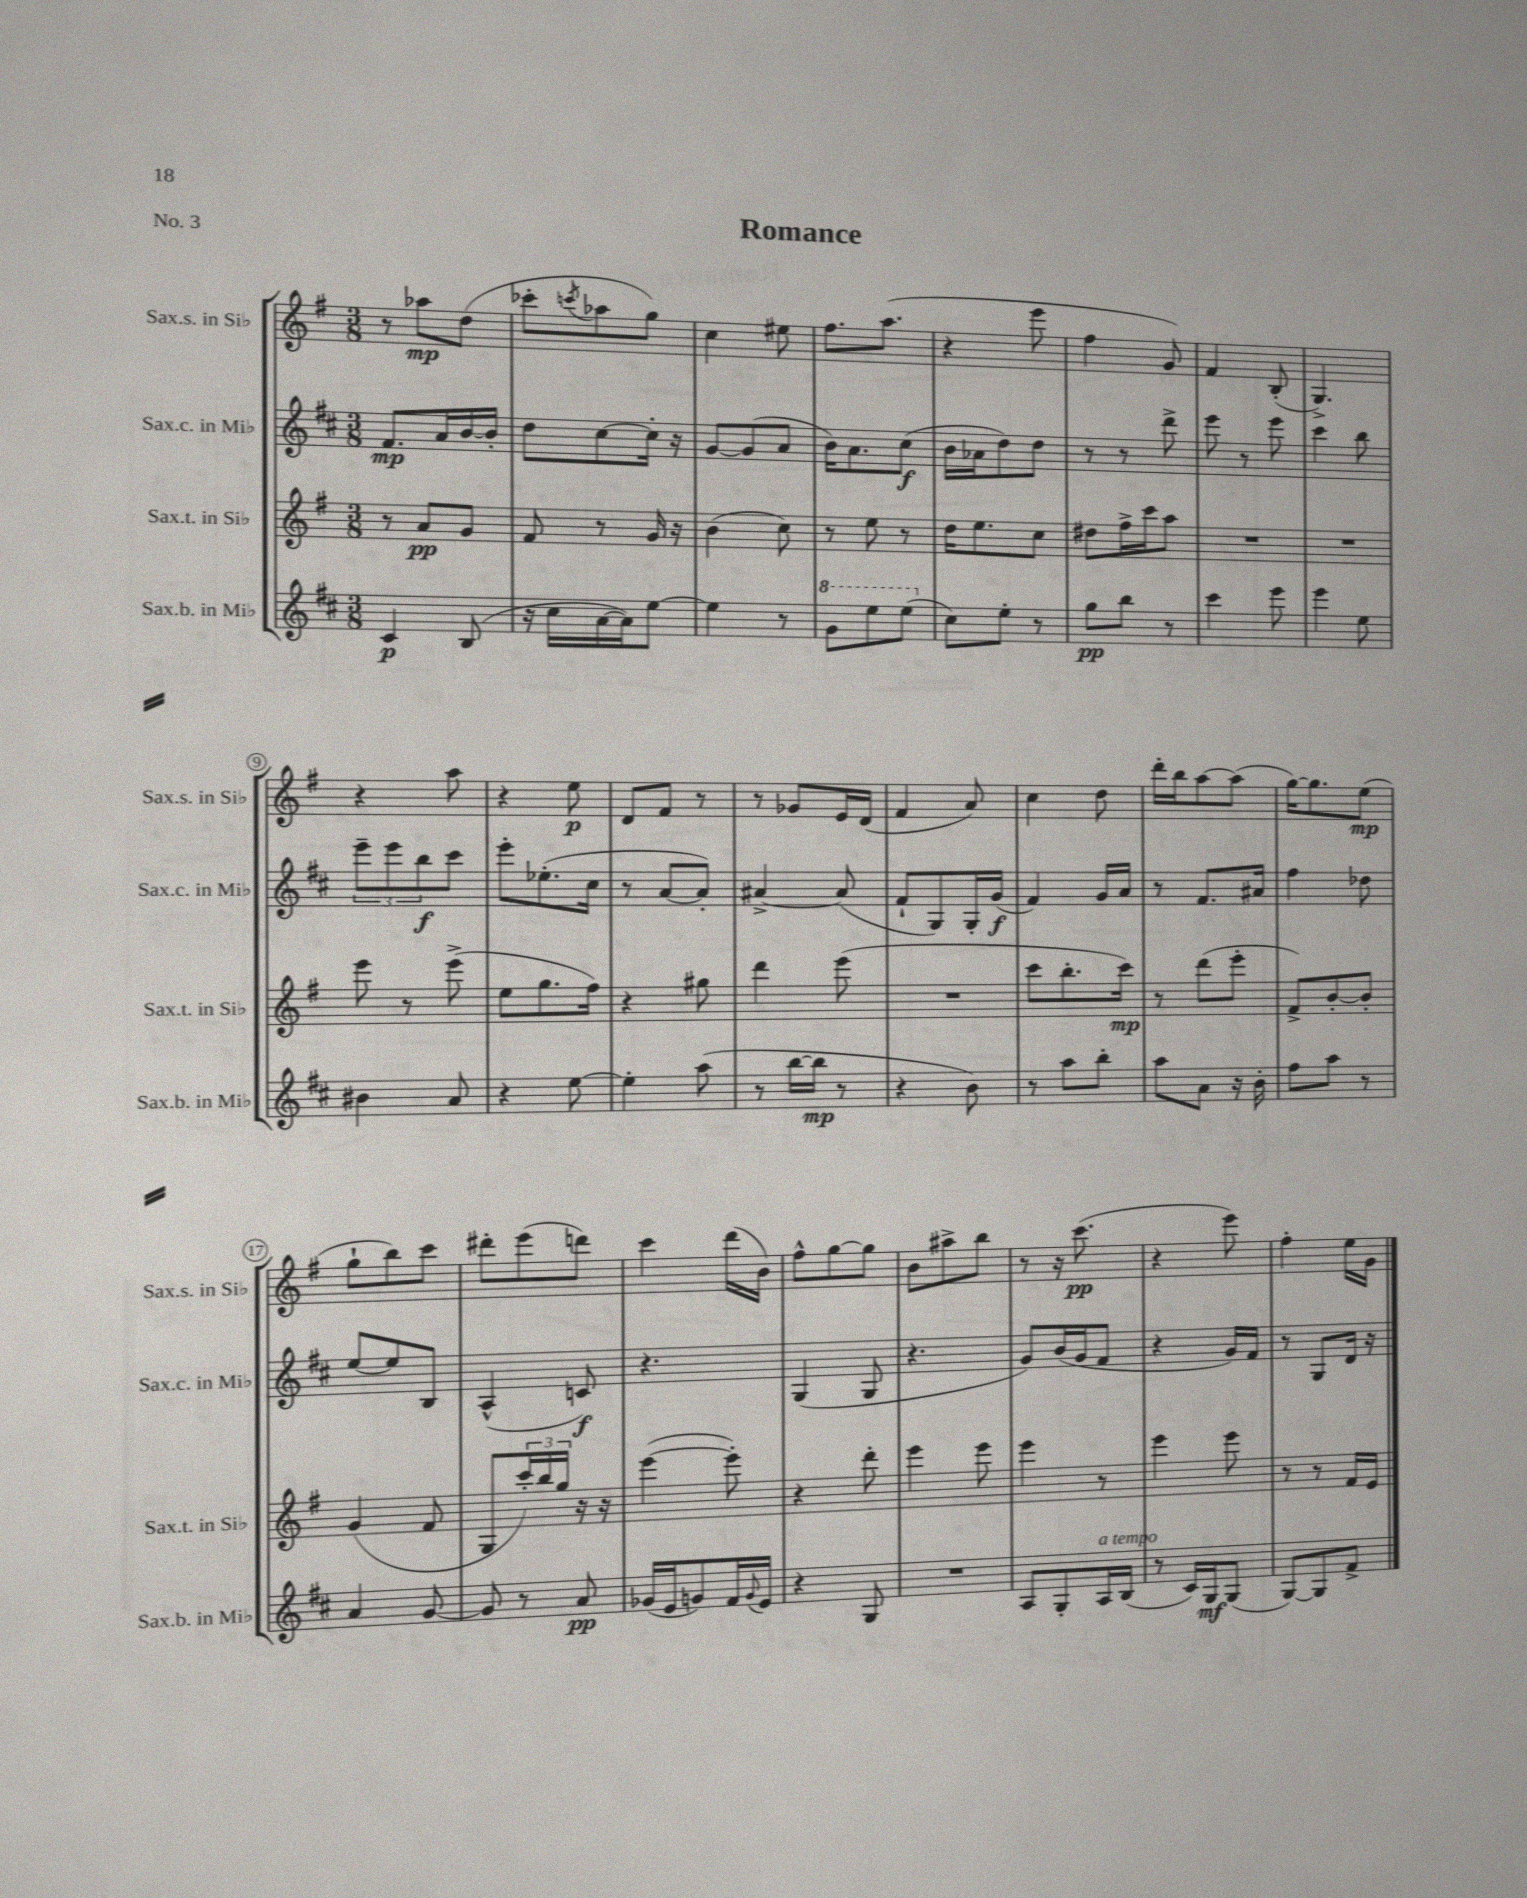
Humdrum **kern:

**kern	**dynam	**kern	**dynam	**kern	**dynam	**kern	**dynam
*part4	*part4	*part3	*part3	*part2	*part2	*part1	*part1
*staff4	*staff4	*staff3	*staff3	*staff2	*staff2	*staff1	*staff1
*I"Sax.b. in Mi♭	*	*I"Sax.t. in Si♭	*	*I"Sax.c. in Mi♭	*	*I"Sax.s. in Si♭	*
*I'Sax.b. in Mi♭	*	*I'Sax.t. in Si♭	*	*I'Sax.c. in Mi♭	*	*I'Sax.s. in Si♭	*
*clefG2	*	*clefG2	*	*clefG2	*	*clefG2	*
*k[f#c#]	*	*k[f#]	*	*k[f#c#]	*	*k[f#]	*
*M3/8	*	*M3/8	*	*M3/8	*	*M3/8	*
=1	=1	=1	=1	=1	=1	=1	=1
4c#/	p	8r	.	8.f#/L	mp	8r	.
.	.	8a/L	pp	.	.	8aa-X\L	mp
.	.	.	.	16a/L	.	.	.
(8B/	.	8g/J	.	[16b/	.	(8dd\J	.
.	.	.	.	16b'/JJ]	.	.	.
=2	=2	=2	=2	=2	=2	=2	=2
16r	.	8f#/	.	8dd\L	.	8ccc-X'\L	.
16cc#\LL	.	.	.	.	.	.	.
.	.	.	.	.	.	8qcccn/	.
[16a\	.	8r	.	[8cc#\	.	8aa-X\	.
16a\J])	.	.	.	.	.	.	.
[8ee\J	.	16g/	.	16cc#'\Jk]	.	8gg\J)	.
.	.	16r	.	16r	.	.	.
=3	=3	=3	=3	=3	=3	=3	=3
4ee\]	.	(4b\	.	[8g/L	.	4cc\	.
.	.	.	.	(8g/]	.	.	.
8r	.	8cc\)	.	8a/J	.	8ee#X\	.
=4	=4	=4	=4	=4	=4	=4	=4
*8va	*	*	*	*	*	*	*
8gg\L	.	8r	.	16b\KL)	.	8.ff#\L	.
.	.	.	.	8.a\	.	.	.
8eee\	.	8ee\	.	.	.	.	.
.	.	.	.	.	.	(8.aa\J	.
(8eee\J	.	8r	.	(8cc#\J	f	.	.
=5	=5	=5	=5	=5	=5	=5	=5
*X8va	*	*	*	*	*	*	*
8cc#\L)	.	16dd\KL	.	16b\LL	.	4r	.
.	.	8.ee\	.	16a-X\J	.	.	.
8ee'\J	.	.	.	8dd\)	.	.	.
8r	.	8cc\J	.	8dd\J	.	8eee\	.
=6	=6	=6	=6	=6	=6	=6	=6
8gg\L	pp	8dd#X\L	.	8r	.	4ff#\	.
8bb\J	.	16ff#^\L	.	8r	.	.	.
.	.	16ccc\J	.	.	.	.	.
8r	.	8aa\J	.	8ddd^\	.	8g/)	.
=7	=7	=7	=7	=7	=7	=7	=7
4ccc#\	.	4.r	.	8eee\	.	4f#/	.
.	.	.	.	8r	.	.	.
8eee\	.	.	.	8eee\	.	(8B'/	.
=8	=8	=8	=8	=8	=8	=8	=8
4eee\	.	4.r	.	4ccc#\	.	4.G^/)	.
8ee\	.	.	.	8bb\	.	.	.
!!LO:LB:g=z
=9	=9	=9	=9	=9	=9	=9	=9
4b#X\	.	8eee\	.	12eee~\L	.	4r	.
.	.	.	.	12eee\	.	.	.
.	.	8r	.	.	.	.	.
.	.	.	.	12bb\	f	.	.
8a/	.	(8eee^\	.	8ccc#\J	.	8aa\	.
=10	=10	=10	=10	=10	=10	=10	=10
4r	.	8ee\L	.	8eee'\L	.	4r	.
.	.	8.gg\	.	(8.ee-X'\	.	.	.
[8ee\	.	.	.	.	.	8ee\	p
.	.	16ff#\Jk)	.	16cc#\Jk	.	.	.
=11	=11	=11	=11	=11	=11	=11	=11
4ee'\]	.	4r	.	8r	.	8d/L	.
.	.	.	.	[8a/L	.	8f#/J	.
(8aa\	.	8gg#X\	.	8a'/J])	.	8r	.
=12	=12	=12	=12	=12	=12	=12	=12
8r	.	4ddd\	.	[4a#X^/	.	8r	.
[16bb\LL	.	.	.	.	.	8g-X/L	.
16bb\JJ]	mp	.	.	.	.	.	.
8r	.	(8eee\	.	(8a#/]	.	16e/L	.
.	.	.	.	.	.	(16d/JJ	.
=13	=13	=13	=13	=13	=13	=13	=13
4r	.	4.r	.	8f#`/L	.	4f#/	.
.	.	.	.	8G/)	.	.	.
8b\)	.	.	.	16G'/L	.	8a/)	.
.	.	.	.	(16g/JJ	f	.	.
=14	=14	=14	=14	=14	=14	=14	=14
8r	.	8ccc\L	.	4f#/)	.	4cc\	.
8aa\L	.	8.bb'\	.	.	.	.	.
8bb'\J	.	.	.	16g/LL	.	8dd\	.
.	.	16ccc\Jk)	mp	16a/JJ	.	.	.
=15	=15	=15	=15	=15	=15	=15	=15
8aa\L	.	8r	.	8r	.	16ddd'\LL	.
.	.	.	.	.	.	16bb\J	.
8a\J	.	(8ddd\L	.	8.f#/L	.	[8aa\	.
16r	.	8eee'\J	.	.	.	(8aa\J]	.
16b'\	.	.	.	16a#X/Jk	.	.	.
=16	=16	=16	=16	=16	=16	=16	=16
8ff#\L	.	8f#^/L)	.	4ff#\	.	[16gg\KL)	.
.	.	.	.	.	.	8.gg\]	.
8aa\J	.	[8b'/	.	.	.	.	.
8r	.	8b'/J]	.	8dd-X\	.	(8ee\J	mp
!!LO:LB:g=z
=17	=17	=17	=17	=17	=17	=17	=17
4a/	.	(4g/	.	[8ee/L	.	8gg`\L	.
.	.	.	.	8ee/]	.	8bb\)	.
[8g/	.	8f#/	.	8B/J	.	8ccc\J	.
=18	=18	=18	=18	=18	=18	=18	=18
8g/]	.	8G/L	.	(4A^^/	.	8ddd#X'\L	.
8r	.	24ccc'/L)	.	.	.	(8eee\	.
.	.	24bb/	.	.	.	.	.
.	.	24gg/JJ	.	.	.	.	.
8a/	pp	16r	.	8cn/)	f	8dddn\J)	.
.	.	16r	.	.	.	.	.
=19	=19	=19	=19	=19	=19	=19	=19
(16g-X/LL	.	([4eee\	.	4.r	.	4ccc\	.
16e/J	.	.	.	.	.	.	.
8gn/)	.	.	.	.	.	.	.
16f#/L	.	8eee'\])	.	.	.	(16ddd\LL	.
8qqg/	.	.	.	.	.	.	.
16e/JJ	.	.	.	.	.	16b\JJ)	.
=20	=20	=20	=20	=20	=20	=20	=20
4r	.	4r	.	(4G/	.	8ff#^^\L	.
.	.	.	.	.	.	[8gg\	.
8G/	.	8ddd'\	.	8G/	.	8gg\J]	.
=21	=21	=21	=21	=21	=21	=21	=21
4.r	.	4eee\	.	4.r	.	8b\L	.
.	.	.	.	.	.	8aa#X^\	.
.	.	8eee\	.	.	.	8bb\J	.
=22	=22	=22	=22	=22	=22	=22	=22
8A/L	.	4eee\	.	8g/L)	.	8r	.
8G'/	.	.	.	(16b/L	.	16r	.
.	.	.	.	16g/J	.	(8.ccc\	pp
!LO:TX:a:i:t=a tempo	!	!	!	!	!	!	!
16A/L	.	8r	.	8f#/J	.	.	.
(16B/JJ	.	.	.	.	.	.	.
=23	=23	=23	=23	=23	=23	=23	=23
8r	.	4eee\	.	4r	.	4r	.
16c#/LL)	.	.	.	.	.	.	.
16G/J	mf	.	.	.	.	.	.
(8G/J	.	8eee\	.	16g/LL)	.	8eee\)	.
.	.	.	.	16f#/JJ	.	.	.
=24	=24	=24	=24	=24	=24	=24	=24
[8G/L)	.	8r	.	8r	.	4ff#'\	.
8G/]	.	8r	.	8G/L	.	.	.
8f#^/J	.	16f#/LL	.	16d/Jk	.	16ee\LL	.
.	.	16e/JJ	.	16r	.	16g\JJ	.
==	==	==	==	==	==	==	==
*-	*-	*-	*-	*-	*-	*-	*-
